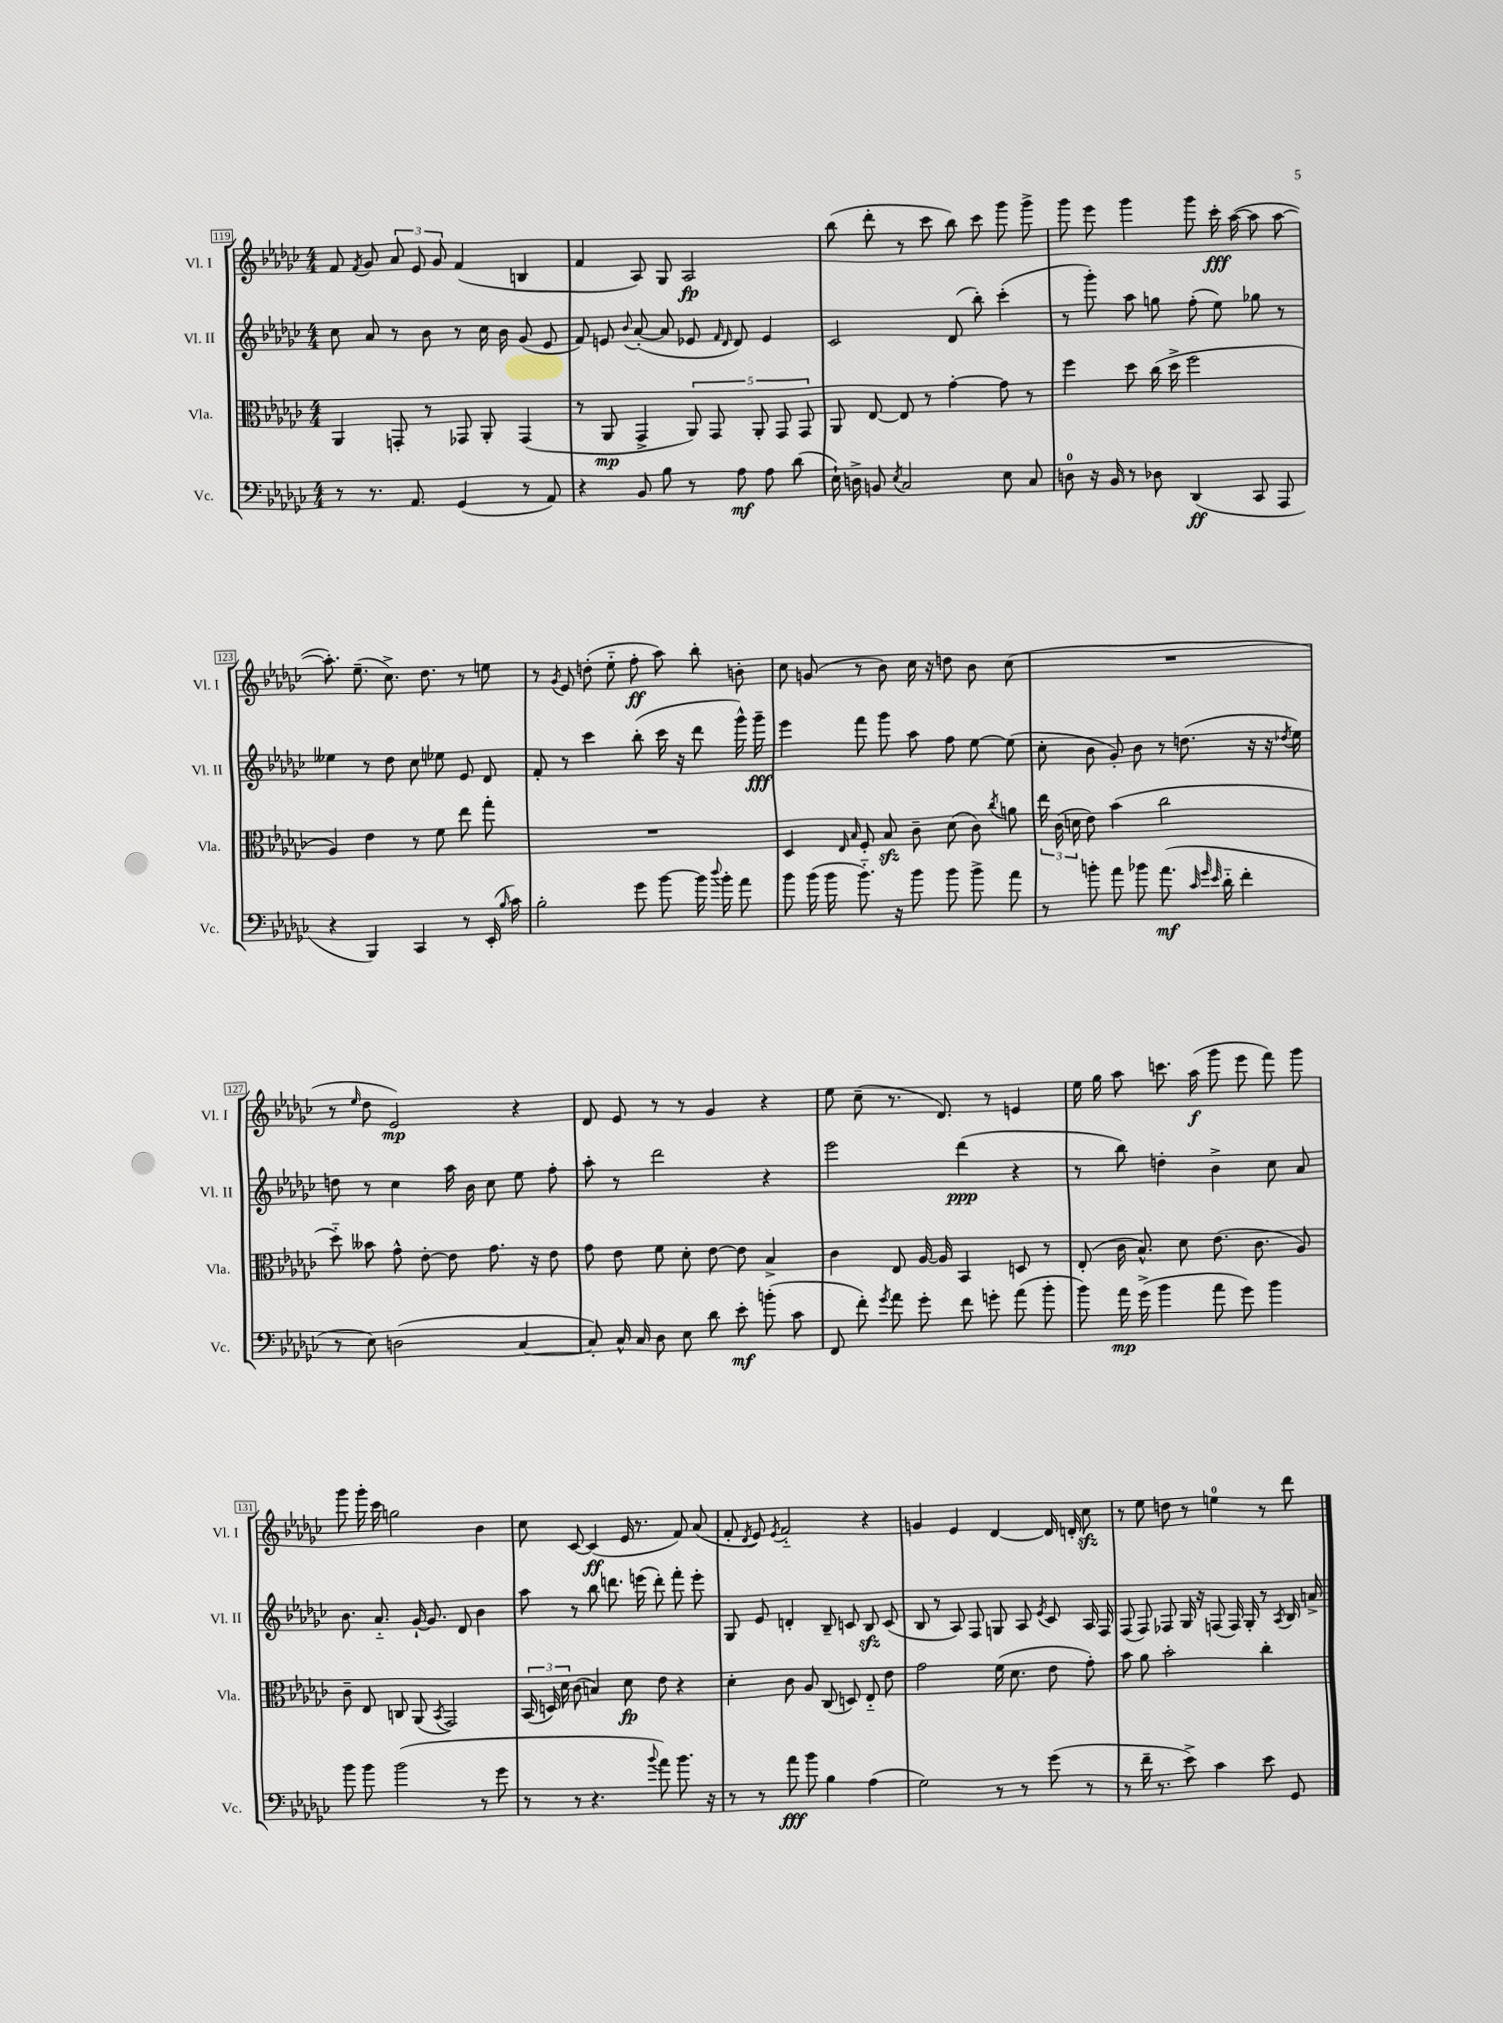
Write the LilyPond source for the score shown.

<<
\new StaffGroup <<
\new Staff = "s0" \with { instrumentName = "Vl. I" shortInstrumentName = "Vl. I" } {
    \clef treble \key ges \major \numericTimeSignature \time 4/4
    \autoBeamOff f'8 \acciaccatura { f'8 } ges'8 \tuplet 3/2 { aes'8 ees'8 ges'8 } f'4( b4 |
    f'4 aes8) ges8 aes2\fp |
    bes''8( des'''8-. r8 ces'''8 bes''8) ces'''8 ges'''8 ges'''8-> |
    ges'''8 ees'''8 ges'''4 ges'''8 ces'''16-.\fff aes''16~( aes''8 aes''8~ |
    aes''8.-.) ees''8.--( ces''8.->) des''8. r8 e''8 |
    r8 \acciaccatura { ges'8 } ees'8 d''8-.( ees''8-_ f''8-.\ff aes''8) bes''8-. b'8-. |
    ces''8 g'8( r8 bes'8) ces''16 r16 d''8 bes'8 ces''8( |
    R1 |
    r8 \grace { ees''16 } des''8 ees'2\mp) r4 |
    des'8 ees'8 r8 r8 ges'4 r4 |
    ees''8 ces''8--( r8. des'8.) r8 e'4 |
    ees''16 ges''16 aes''8 c'''8. aes''16\f( ges'''8 ees'''8 f'''8) ges'''8 |
    ges'''8 ges'''16-. ces'''16 g''2 bes'4 |
    ces''8 ces'8~ ces'4\ff( ees'16 r8. f'8) aes'8( |
    f'8-. \acciaccatura { des'8 } ees'8) \acciaccatura { ees'8 } f'2-_ r4 |
    g'4 ees'4 des'4~ des'16 d'16-. ces''8\sfz |
    r8 ees''8 d''8 r8 e''4-0 r8 des'''8 \bar "|." |
}
\new Staff = "s1" \with { instrumentName = "Vl. II" shortInstrumentName = "Vl. II" } {
    \clef treble \key ges \major \numericTimeSignature \time 4/4
    \autoBeamOff ces''8 aes'8 r8 bes'8 r8 ces''16 bes'16 ges'8( ees'8 |
    f'8) e'8 \appoggiatura { bes'8 } aes'8~-.( aes'8 ees'8 \grace { f'16 des'16 } des'8) ees'4 |
    ces'2 des'8( bes''8-.) ces'''4-.( |
    r8 ges'''8-.) aes''8 g''8 f''8-.( ees''8) ges''8 r8 |
    eeses''4 r8 des''8 ces''8 ees''8 ees'8 des'8 |
    f'8-. r8 ces'''4 bes''8-.( ces'''16 r16 des'''8 ges'''16-^) ges'''16--\fff |
    ees'''4 f'''8 ges'''8 aes''8 f''8 ees''8~ ees''8( |
    ces''8-. bes'8 ges'8-.) bes'8 r8 d''8.( r16 r16 \acciaccatura { des''8 } ees''16) |
    d''8 r8 ces''4 aes''16 bes'16 ces''8 ees''8 f''8-. |
    aes''8-. r8 des'''2 r4 |
    ees'''2 des'''4\ppp( r4 |
    r8 bes''8) d''4-. bes'4-> ces''8 aes'8 |
    bes'8. aes'8.-_ ges'16~-! ges'8. des'8 bes'4 |
    aes''8 r8 bes''8 d'''8. e'''16( d'''8-.) f'''8-. e'''8-. |
    ges8 ees'8 d'4-. bes8-- c'8 bes8\sfz c'8( |
    bes8 r8 aes8) f8 g8 aes8 \acciaccatura { ees'8 } ces'8 aes16 f16 |
    f8( f8) fes8 ges16 r16 f8( f16) ges16-. r8 \acciaccatura { aes8 } bes16 a'16-> \bar "|." |
}
\new Staff = "s2" \with { instrumentName = "Vla." shortInstrumentName = "Vla." } {
    \clef alto \key ges \major \numericTimeSignature \time 4/4
    \autoBeamOff aes,4 g,8-. r8 ges,8 aes,8-. ges,4( |
    r8 aes,8\mp ges,4-> \tuplet 5/4 { aes,8) ges,8 aes,8-. ges,8 ges,8 } |
    aes,8 ees8~ ees8 r8 ges'4~-. ges'8 r8 |
    f''4 des''8 ces''16( des''16-> f''2 |
    aes4) ees'4 r8 f'8 ees''8 ges''8-. |
    R1 |
    des4 \grace { ees16 bes16 } f8-. bes8\sfz ces'8-- des'8( ces'8) \acciaccatura { ces''8 } a'8 |
    \tuplet 3/2 { ees''16 ces'16( d'16 } ees'8) bes'4( ces''2 |
    des''8-_) beses'8 ges'8-^ ees'8~-. ees'8 ges'8. r16 ees'8 |
    ges'8 ees'8 f'8 des'8-. ees'8~ ees'8 bes4-> |
    ces'4 ees8 aes16~ aes16 bes,4 d8 r8 |
    ees8-.( ces'16 bes8.-^) des'8 ees'8.( ces'8. aes8) |
    ces'8-- ees8 c8 aes,8( \acciaccatura { bes,8 } ges,2) |
    \tuplet 3/2 { bes,16( d16) des'16 } ces'8( b4) des'8\fp ees'8 r4 |
    des'4-. ces'8 aes8 ces8( d8) ees8-_ ees'8 |
    ges'2 f'16( des'8. ees'8 ges'8-.) |
    bes'8 aes'8 bes'2-. ces''4-. \bar "|." |
}
\new Staff = "s3" \with { instrumentName = "Vc." shortInstrumentName = "Vc." } {
    \clef bass \key ges \major \numericTimeSignature \time 4/4
    \autoBeamOff r8 r8. aes,8. ges,4( r8 aes,8) |
    r4 bes,8 bes8 r8 aes8\mf aes8 des'8( |
    ees16-!) d16-> b,8 \acciaccatura { ees8 } ces2 ees8 ces8 |
    d8-0 r16 bes,16 r8 des8 des,4\ff( ces,8 aes,,8 |
    r4 bes,,4) ces,4 r8 ees,16-.( \grace { bes16 } ces'16) |
    bes2-. ges'8 bes'8~ bes'16 \appoggiatura { des''8 } bes'16-. aes'8 |
    bes'8 bes'16( bes'16 bes'8.-_) r16 bes'8 bes'8 bes'8-> aes'8 |
    r8 b'8-. aes'8 bes'8 aes'8.\mf( \grace { ces'32 ges'32 ees'32 } des'16-_ f'4-. |
    r8 ees8) d2( ces4~ |
    ces8-.) ces16-^ ces16 des8 ees8 des'8 ees'8-.\mf b'8-.( ces'8 |
    f,8 f'8-.) \acciaccatura { ges'8 } aes'8 ges'8-. f'8 g'8-. aes'8( bes'8-. |
    bes'8) aes'16\mp ges'16->( bes'4 aes'8 ges'8) bes'4 |
    bes'8 bes'8 bes'2( r8 ges'8 |
    r8 r8 r4. \appoggiatura { bes'8 } aes'8) bes'8. r16 |
    r8 r8 aes'8\fff bes'8 bes4 aes4( |
    ges2) r8 r8 ges'8( r8 |
    r8 f'16-- r8. ees'8->) ces'4 ees'8 ges,8 \bar "|." |
}
>>
>>
\layout { \context { \Score currentBarNumber = #119 \override BarNumber.stencil = #(make-stencil-boxer 0.1 0.3 ly:text-interface::print) } }
